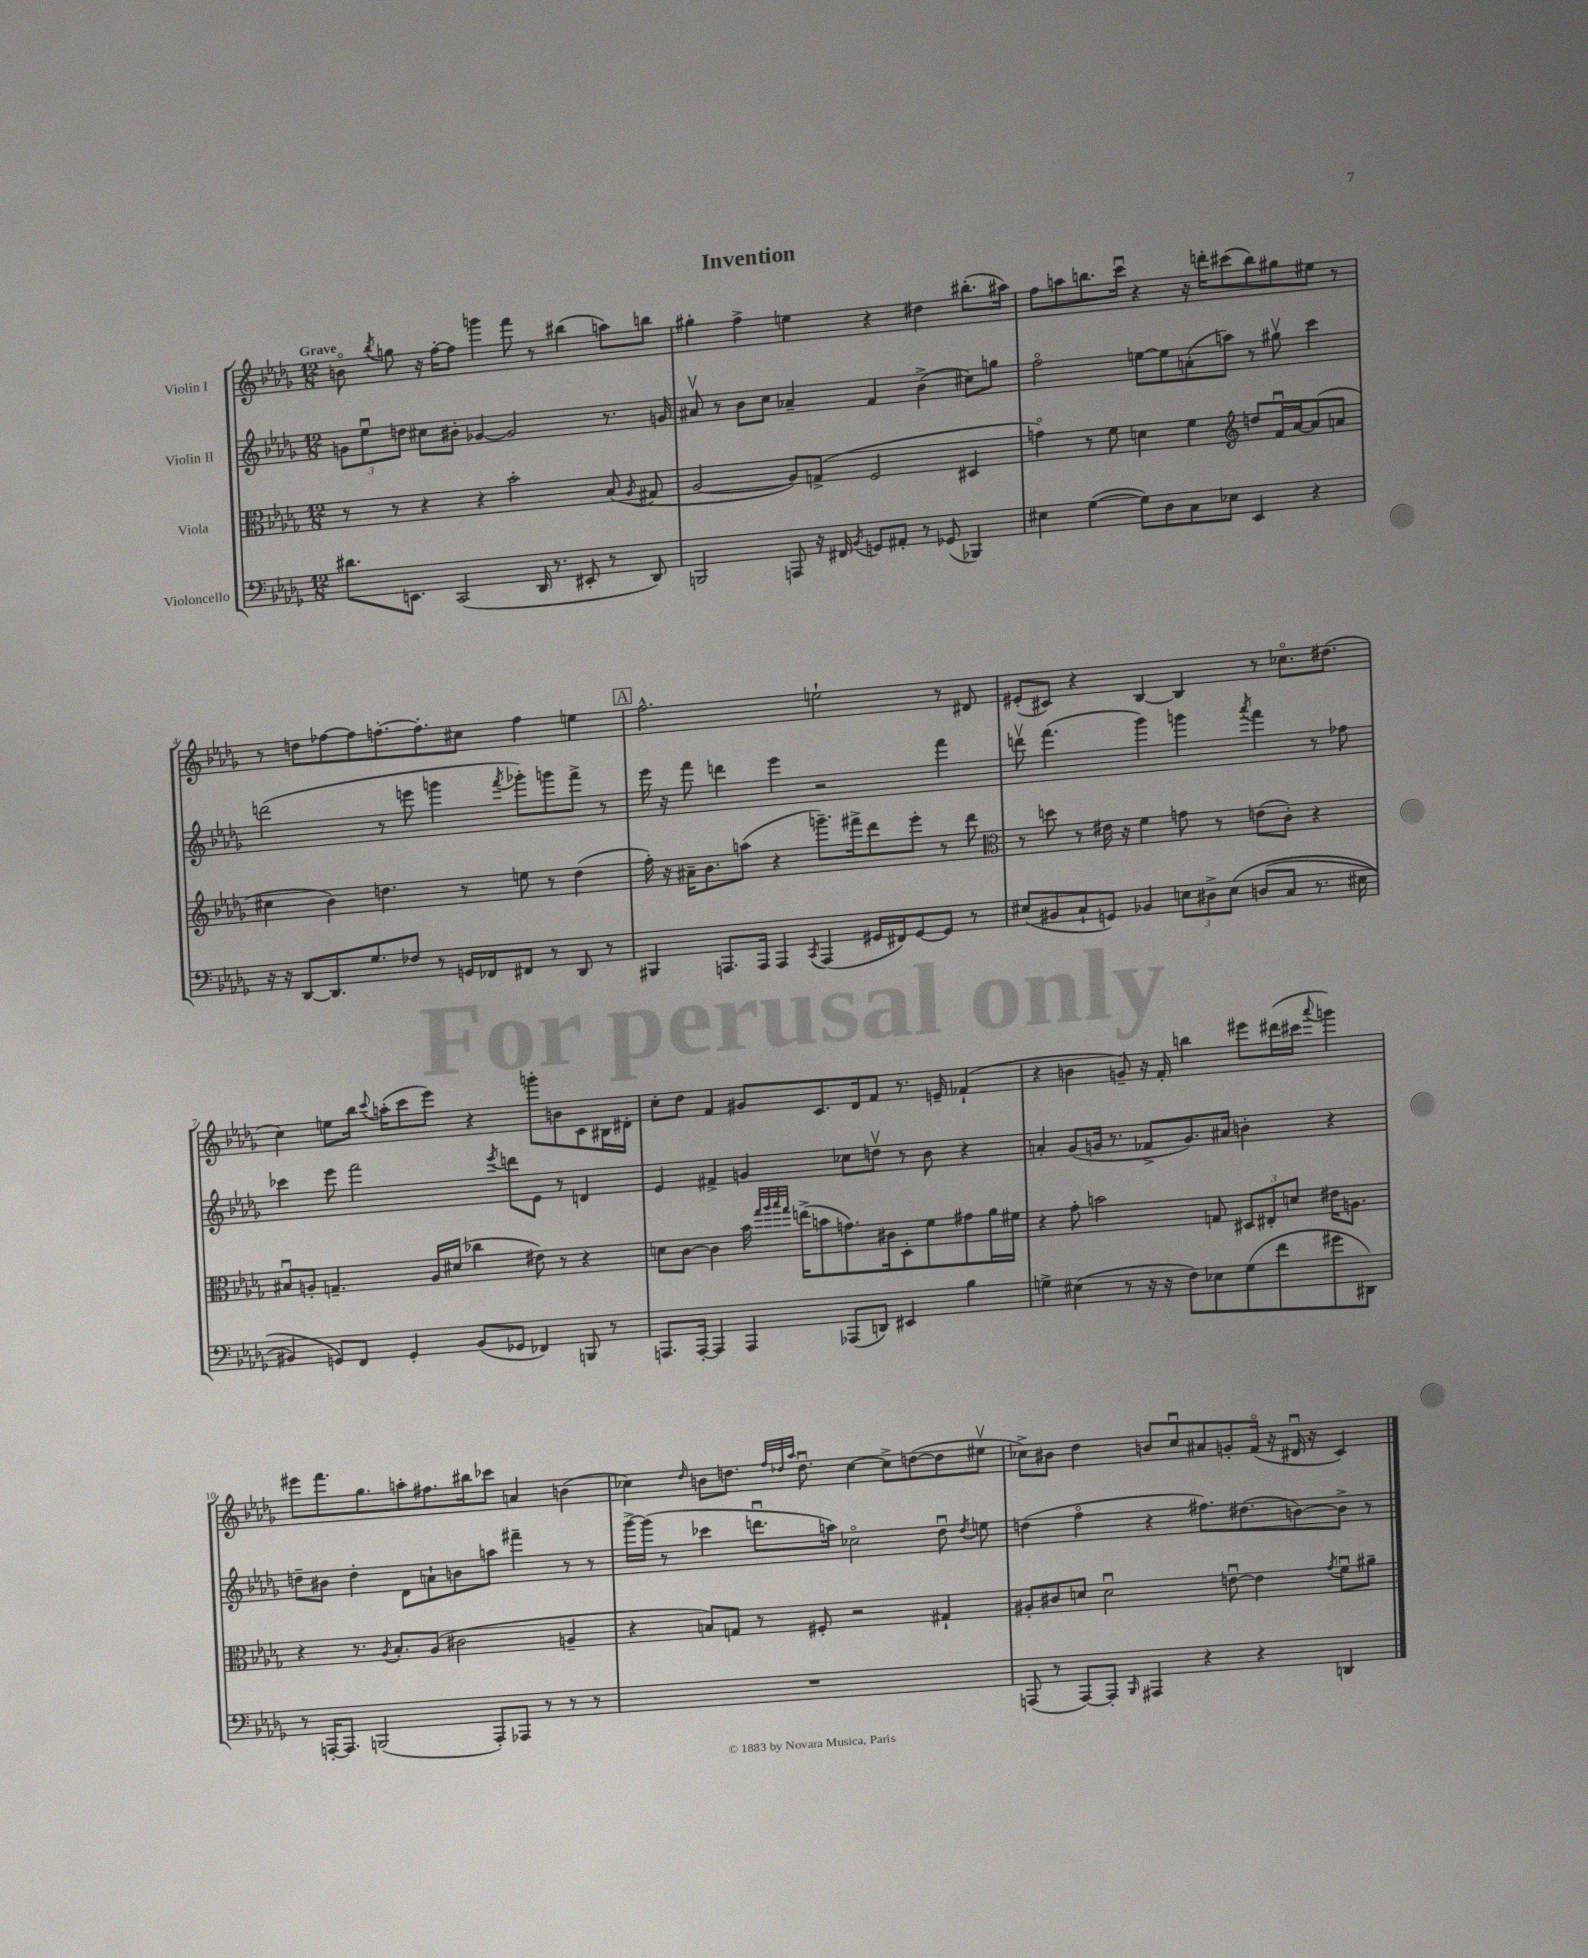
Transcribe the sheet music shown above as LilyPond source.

\header { title = "Invention" }
<<
\new StaffGroup <<
\new Staff = "s0" \with { instrumentName = "Violin I" } {
    \clef treble \key des \major \numericTimeSignature \time 12/8 \tempo "Grave"
    \autoBeamOff b'8\flageolet \acciaccatura { bes''8 } g''8 r16 f''16[~-. f''8] g'''4 f'''8 r8 bis''4( a''8[) b''8] |
    gis''4-. f''4-> e''4 r4 dis''4 bis''8.[-.( ais''16]) |
    f''8[ a''8 b''8. c'''16]\downbow r4 r16 d'''16[-. cis'''8( b''8) gis''8 eis''8] r8 |
    r8 d''8[ fes''8~ fes''8 f''8.~-. f''8.-. cis''8] f''4 e''4 |
    \mark \markup { \box "A" } f''2.-^ e''2-! r8 dis'8 |
    eis'8[-.( cis'8]) r4 bes4~ bes4 r8 ces''8.[\flageolet dis''8.]( |
    c''4) e''8[ bes''16] \appoggiatura { c'''8 } a''16[-.( c'''8 ees'''8]) r4 g'''8[-. b'8 c'8 bis16 dis'16]-. |
    c''8[-. des''8] f'4 gis'8[ c'8. des'16 f'8] r8. e'16-- fes'4-!( |
    r4 b'4 g'8--) r16 f'16-. b''4 eis'''8[ dis'''16( cis'''16] \appoggiatura { aes'''8 } g'''4) |
    eis'''8[ f'''8. ges''8. a''8-. fis''8. bis''16 ces'''8] a'4 b'4( |
    ces''4) \grace { des''16 } b'8[ d''8.] \grace { f''32[ des''32 aes''32] } des''8.\downbow ces''4~ ces''8[-> d''8~( d''8 eis''8]\upbow |
    ces''8[->) bis'8] des''4 b'8[ ces''8\downbow ais'8 g'8-. f'16]\flageolet( r16 dis'16\downbow r16 c'4) \bar "|." |
}
\new Staff = "s1" \with { instrumentName = "Violin II" } {
    \clef treble \key des \major \numericTimeSignature \time 12/8
    \autoBeamOff \tuplet 3/2 { g'8[ ees''8\downbow d''8] } cis''8[ bis'8]-. ges'4~ ges'2 r8. g'16 |
    ais'8\upbow r8 bes'8[ c''8] aes'4-- f'4 bes'4->( cis''8[) g''8] |
    f''2\flageolet e''8[~ e''8 a'8-.( a''8]) r8 gis''8\upbow c'''4 |
    d'''2( r8 e'''8 g'''4 \acciaccatura { f'''8 } ges'''8[-.) g'''8 f'''8]-> r8 |
    \mark \markup { \box "A" } ees'''16 r16 f'''8 d'''4 ees'''4 r2 f'''4 |
    d'''8\upbow f'''4.( ges'''4) g'''4 \acciaccatura { aes'''8 } f'''4 r8 fes''8 |
    ces'''4 ees'''8 f'''2 \acciaccatura { ees'''8 } d'''8[ ees'8] r8 d'4 |
    ees'4 fis'4-> g'4 ces''8[ d''8]\upbow r8 bes'8 r4 |
    a'4-. ges'8[( g'16] r8. fes'8[-> g'8.) ais'16] b'4-. r4 |
    d''8[-- bis'8] d''4-. des'8[ a'8-! b'8 a''8] fis'''4-- r8 r8 |
    ges'''16[~-> ges'''16]( r8 ces'''4 d'''8.[\downbow a''16]) ces''2\flageolet des''8\downbow \acciaccatura { des''8 } e''8 |
    d''4( f''4\flageolet r4 fis''8.[) dis''8.( b'8~) b'8]-> r8 \bar "|." |
}
\new Staff = "s2" \with { instrumentName = "Viola" } {
    \clef alto \key des \major \numericTimeSignature \time 12/8
    \autoBeamOff r8 r8 r4 r4 bes'2-. bes8( \acciaccatura { aes8 } gis8 |
    aes2~ aes8[) g8]->( f2 dis4 |
    g'4\flageolet) r8 f'8 d'4 f'4 \clef treble d''8[ f'16\downbow aes'16~ aes'8( a'8] |
    cis''4 bes'4) d''4. r8 e''8 r8 d''4( |
    \mark \markup { \box "A" } f''16-.) r16 ais'16[-- bes'8. a''8]( r4 g'''8.[--) fis'''16-> des'''8 ees'''8]-. r8 des'''8 |
    \clef alto r8 d''8 r8 eis'16 r16 f'4 g'8 r8 e'8[( c'8]-.) r4 |
    bis8[\downbow a8]-. g4.-- a16[ dis'16]( ces''4 eis'8) r8 r4 |
    d'8[ c'8]~ c'4 bes'16 \grace { ges''32[ aes''32 bes''32 ges''32] } e''16[->( b'8 g'8.) cis'16 des8-. f'8 gis'8 aes'16 fis'16] |
    r4 ges'8-. b'2 g8 \tuplet 3/2 { dis8[ eis8-. d'8] } eis'16[ a8.] |
    r4 r8. \acciaccatura { aes8 } bes8.[-. aes8]( cis'2 a4-- |
    r4 b8[) g8] r8 fis8-. r2 gis4-! |
    ais8[-. cis'8 d'8] d'2\downbow e'8~\downbow e'4 \acciaccatura { ges'8 } f'8[\downbow ais'8]-- \bar "|." |
}
\new Staff = "s3" \with { instrumentName = "Violoncello" } {
    \clef bass \key des \major \numericTimeSignature \time 12/8
    \autoBeamOff dis'8.[ e,8.] c,2( des,16 r8. eis,8-. r8 des,8) |
    b,,2 a,,8 r16 fis,16 \acciaccatura { bes,8 } g,8[ ais,8]-. r8 ges,8( bes,,4) |
    eis4 ges4~( ges8[) des8 c8 ees8] ees,4 r4 |
    r16 r16 des,8[~ des,8. ges8. fes8] r8 g,16[ fes,16 fis,8] r8 des,8 r8 |
    \mark \markup { \box "A" } bis,,4 a,,8.[ a,,16] a,,4 \acciaccatura { c,8 } a,,4( gis,16[ fis,16) gis,8~ gis,8] r8 |
    eis8[( bis,8 c8-! g,8]) bes,4 \tuplet 3/2 { e8[ dis8-> e8]\( } d8[( c8] r8. eis16 |
    bis,4) g,8[\) f,8] g,4-. bis,8[( ges,8] fes,4) b,,8 r8 |
    a,,8.[ a,,16]~-. a,,4 a,,4 aes,,8[( d,8]) eis,4 bes4 |
    g4-> eis4( r8 r16 r16 f8[) ees8 g8( f'8 gis'8 dis,8]) |
    r8 a,,16[~-. a,,8.] b,,2( a,,8[-.) aes,,8] r8 r8 r8 |
    R1. |
    a,,8( r8 a,,8[~) a,,8]-. \grace { bes,,16 } ais,,4 r4 r4 d,4 \bar "|." |
}
>>
>>
